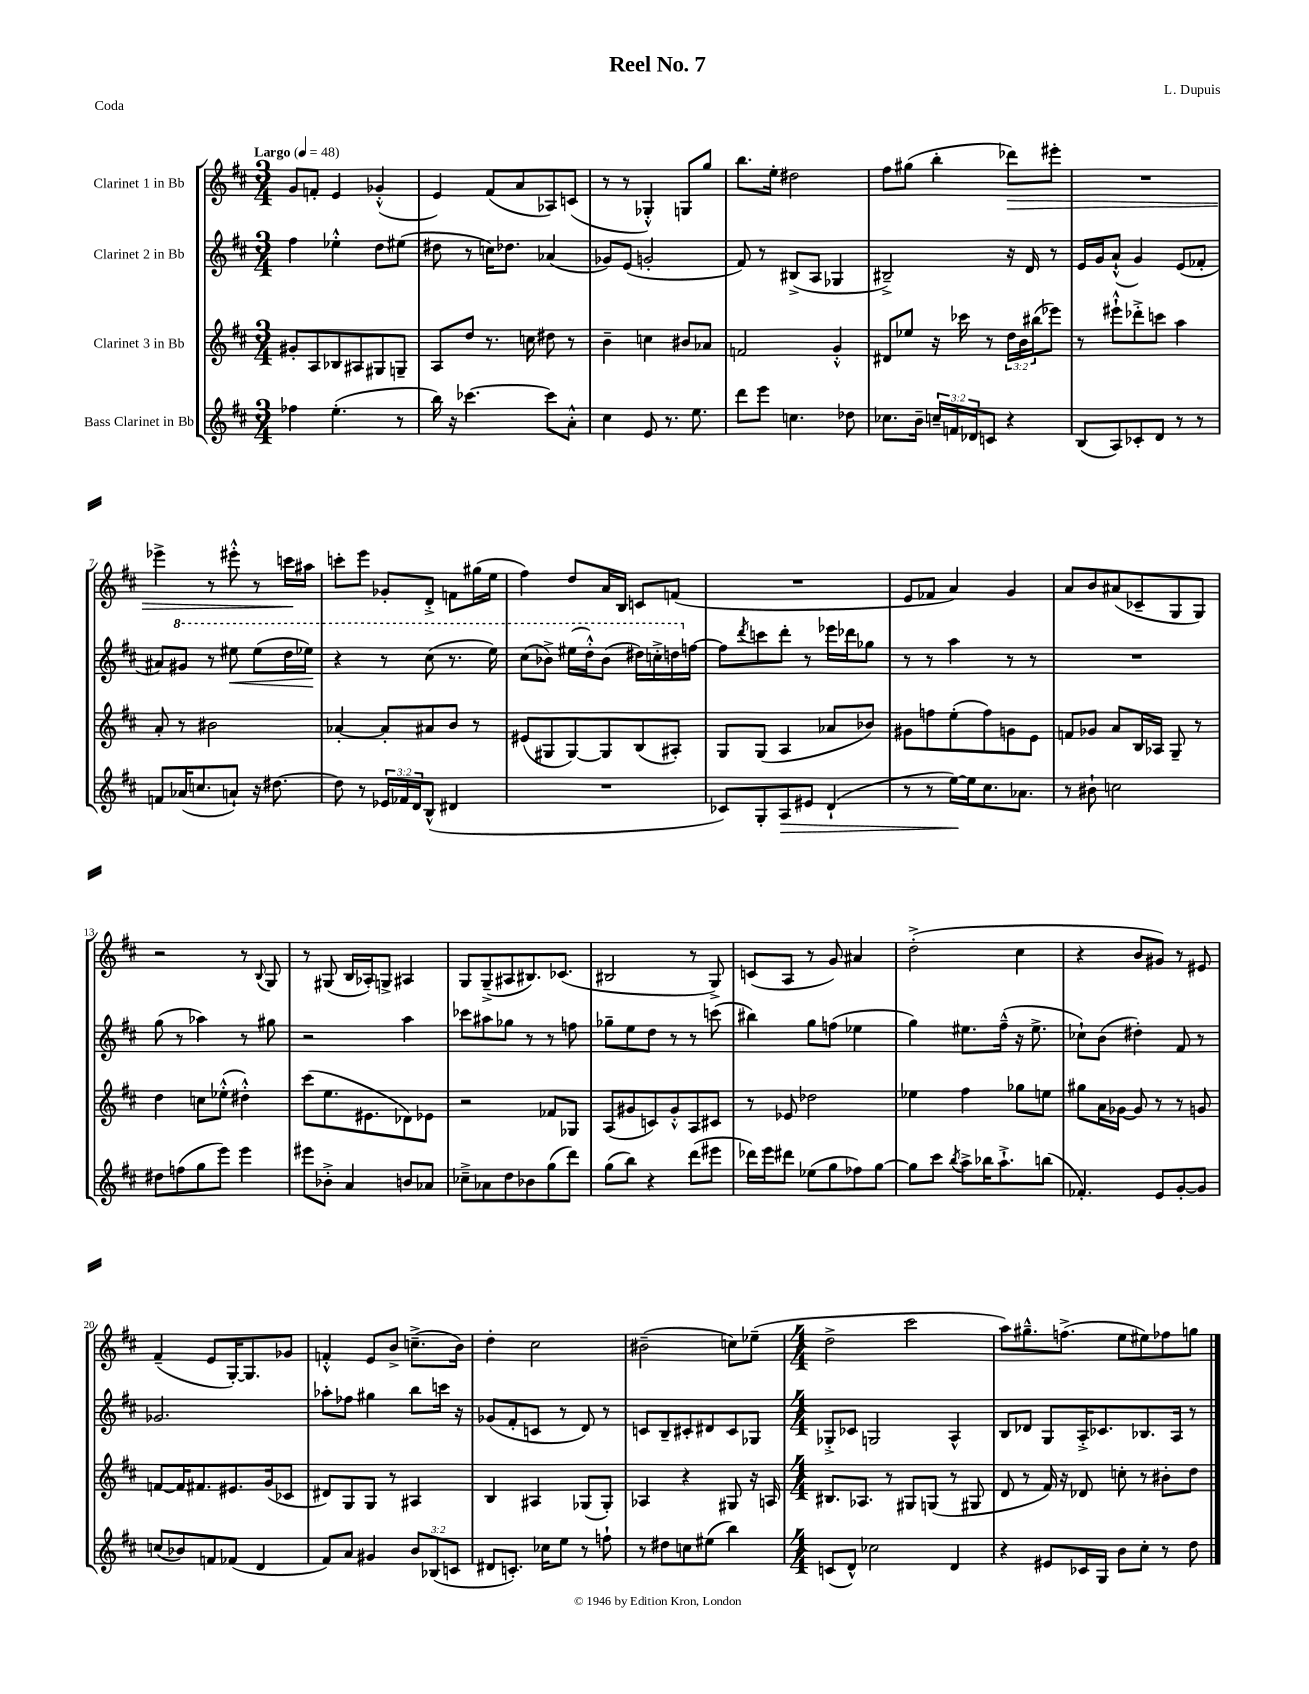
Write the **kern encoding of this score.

**kern	**kern	**kern	**kern
*staff4	*staff3	*staff2	*staff1
*clefG2	*clefG2	*clefG2	*clefG2
*k[f#c#]	*k[f#c#]	*k[f#c#]	*k[f#c#]
*M3/4	*M3/4	*M3/4	*M3/4
*MM48	*MM48	*MM48	*MM48
4ff-\	8g#'/L	4ff#\	8g/L
.	8A/	.	8f'/J
(4.ee'\	8B-/	4ee-'^^\	4e/
.	8A#/	.	.
.	8G#/	8dd\L	(4g-'^^/
8r	8G~/J	(8ee#\J	.
=	=	=	=
16bb\)	8A/L	8dd#\	4e/)
16r	.	.	.
[4.ccc-\	8dd/J	8r	.
.	8.r	16cc\LK)	(8f#/L
.	.	8.dd-\J	.
.	.	.	8a/
.	16cc\	.	.
8ccc-\]L	8dd#\	(4a-/	8A-/)
8a'^^\J	8r	.	(8c/J
=	=	=	=
4cc#\	4b~\	8g-/L)	8r
.	.	(8e/J	8r
8e/	4cc\	2g'/	4G-'^^/)
8.r	.	.	.
.	8b#/L	.	8G/L
8.ee\	.	.	.
.	8a-/J	.	8gg/J
=	=	=	=
8ddd\L	2f/	8f#/)	8.bb\L
8eee\J	.	8r	.
.	.	.	16ee'\Jk
4.cc\	.	(8B#^/L	2dd#\
.	.	8A/J	.
.	4g'^^/	4G-/	.
8dd-\	.	.	.
=	=	=	=
8.cc-\L	8d#/L	2B#~^/)	8ff#\L
.	8ee-/J	.	(8gg#\J
16b~\Jk	.	.	.
24cc~/LL	16r	.	4bb'\
24f/	.	.	.
.	16ccc-\	.	.
24d-/J	.	.	.
8c/J	8r	.	.
4r	24dd\LL	16r	8ddd-\L)
.	24b\	.	.
.	.	16d/	.
.	(24bb#\J	.	.
.	8eee-\J)	8r	8eee#'\J
=	=	=	=
(8B/L	8r	16e/LL	2.r
.	.	16g/J	.
8A/)	8eee#`^^\L	(8a`^^/J	.
8c-'/	8ddd-'^\	4g/)	.
8d/J	8ccc\J	.	.
8r	4aa\	(8e/L	.
8r	.	8f-'/J	.
=	=	=	=
8f/L	8a'/	8a#/L)	4eee-^\
(16a-/K	8r	8gg#/J	.
8.cc/	.	.	.
.	2b#\	8r	8r
8a`/J)	.	8eee#\	8eee#'^^\
16r	.	(8eee#\L	8r
[8.dd#\	.	.	.
.	.	16ddd\L	16ccc\LL
.	.	16eee-\JJ)	16aa#\JJ
=	=	=	=
8dd#\]	[4a-'/	4r	8ccc'\L
8r	.	.	8eee\J
24e-/LL	8a-'/]L	8r	8g-'/L
24f-/	.	.	.
24d/J	.	.	.
(8B^^/J	8a#/	(8ccc#\	8d'^/J
4d#/	8b/J	8.r	8f\L
.	8r	.	(16gg#\L
.	.	16eee\)	16ee\JJ
=	=	=	=
2.r	(8e#/L	(8ccc#\L	4ff#\)
.	8G#/	8bb-^\J)	.
.	[8G#/)	(16eee#\LL	8dd/L
.	.	16ddd'^^\J)	.
.	8G#/]	(8bb-\J	16a/L
.	.	.	16B/JJ
.	(8B/	16ddd#\LL)	8c/L
.	.	16ccc'^\	.
.	8A#'/J)	16ddd\	(8f/J
.	.	[16ff\JJ	.
=	=	=	=
8c-/L)	8G/L	8ff\]L	2.r
.	.	8qddd/	.
8G'/	(8G/J	8ccc\	.
8A/	4A/	8ddd'\J	.
8e#/J	.	8r	.
(4d`/	8a-/L	16eee-\LL	.
.	.	16ddd-\J	.
.	8b-/J)	8gg-\J	.
=	=	=	=
8r	8g#\L	8r	8e/L
8r	8ff\	8r	8f-/J
[16ee\LL)	(8ee'\	4aa\	4a/)
16ee\]J	.	.	.
8.cc#\	8ff\)	.	.
.	8g\	8r	4g/
8.a-\J	.	.	.
.	8e\J	8r	.
=	=	=	=
8r	8f/L	2.r	8a/L
8b#`\	8g-/J	.	8b/
2cc\	8a/L	.	(8a#/
.	16B/L	.	8c-~/
.	16A-/JJ	.	.
.	8G~/	.	8G/
.	8r	.	8G/J)
=	=	=	=
8dd#\L	4dd\	(8gg\	2r
(8ff\	.	8r	.
8gg\	8cc\L	4aa-\)	.
8eee\J)	(8ee-'^^\J	.	.
4eee\	4dd#'^^\)	8r	8r
.	.	.	8qqB/
.	.	8gg#\	8G/
=	=	=	=
8eee#\L	(8ccc#\L	2r	8r
8b-'^\J	8.ee\	.	(8G#/
4a/	.	.	16B/LL
.	8.e#\	.	16A-'/J)
.	.	.	8G^/J
8b/L	8d-\)	4aa\	4A#/
8a-/J	8e-\J	.	.
=	=	=	=
8cc-~^\L	2r	8ccc-\L	8G/L
8a-\	.	8aa#\	(8G~^/
8dd\	.	8gg-\J	8A#/
8b-\	.	8r	8.B#/)
(8gg\	8f-/L	8r	.
.	.	.	(8.c-/J
8ddd\J)	8G-/J	8ff\	.
=	=	=	=
(8gg\L	(8A/L	8gg-~\L	2B#/
8bb\J)	8g#/	8ee\	.
4r	8c/)	8dd\J	.
.	8g#'^^/	8r	.
(8ddd\L	8A/	8r	8r
8eee#\J	8c#/J	(8ccc\	8G^/)
=	=	=	=
16ddd-\LL)	8r	4bb#\)	(8c/L
16eee\J	.	.	.
8ddd#\J	8e-/	.	8A/J
(8ee-\L	2dd-\	8gg\L	8r
8gg\	.	(8ff\J	8g/)
8ff-\)	.	4ee-\	4a#/
[8gg\J	.	.	.
=	=	=	=
8gg\]L	4ee-\	4gg\)	(2dd'^\
8ccc#\J	.	.	.
8qbb/	.	.	.
8aa^\L	4ff#\	8.ee#\L	.
16bb-\K	.	.	.
8.aa`^\	.	(16ff#~^^\Jk	.
.	8gg-\L	16r	4cc#\
.	.	8.ee#^\	.
(8bb\J	8ee\J	.	.
=	=	=	=
4.f-'/)	8gg#\L	8cc-`\L)	4r
.	16a\L	(8b\J	.
.	[16g-\JJ	.	.
.	8g-/]	4dd#'\)	8b/L
8e/L	8r	.	8g#/J)
[8g'/	8r	8f#/	8r
8g/]J	8g/	8r	8e#/
=	=	=	=
(8cc/L	[8f/L	2.g-/	(4f#~/
8b-/)	16f/]K	.	.
.	8.f#/	.	.
8f/	.	.	8e/L
(8f-/J	8.e#/	.	[16G'/K)
.	.	.	8.G/]
4d/	.	.	.
.	(16g/k	.	.
.	8c-/J	.	8g-/J
=	=	=	=
8f#/L)	8d#/L)	8aa-'\L	4f'^^/
8a/J	8G/	8ff-\J	.
4g#/	8G/J	4gg#\	8e/L
.	8r	.	8b^/J
12b/L	4A#/	8bb\L	(8.cc~^\L
(12B-/	.	.	.
.	.	16ccc\Jk	.
12c/J	.	.	.
.	.	16r	16b\Jk)
=	=	=	=
8d#/L	4B/	(8g-/L	4dd'\
8.c'/J)	.	8f#'/	.
.	4A#/	8c/J	2cc#\
16cc-\LK	.	.	.
8ee\J	.	8r	.
8r	(8G-/L	8d/)	.
8ff`\	8G-'/J)	8r	.
=	=	=	=
8r	4A-/	8c/L	(2b#~\
8dd#\L	.	8B~/	.
8cc\	4r	8c#'/	.
(8ee#\J	.	8d#/	.
4bb\)	8G#/	8c#/	8cc\L)
.	16r	8G-/J	(8ee-~\J
.	16A/	.	.
=	=	=	=
*M4/4	*M4/4	*M4/4	*M4/4
(8c/L	8.B#/L	8G-'^/L	2dd^\
8d^^/J)	.	8c-/J	.
.	8.A-/J	.	.
2cc-\	.	2G/	.
.	8r	.	.
.	8G#/L	.	2ccc#\
.	(8G/J	.	.
4d/	8r	4A^^/	.
.	8G#/	.	.
=	=	=	=
4r	8d/	8B/L	8aa\L)
.	8r	8d-/J	8.gg#~^^\
8e#/L	16f#/)	8G/L	.
.	16r	.	(8.ff^\J
16c-/L	8d-/	16A'^/K	.
16G/JJ	.	8.c-/	.
8b\L	8cc'\	.	8ee\L
8cc#'\J	8r	8.B-/	8ee#\)
8r	8b#'\L	.	8ff-\
.	.	16A/Jk	.
8dd\	8dd\J	8r	8gg\J
==	==	==	==
*-	*-	*-	*-
